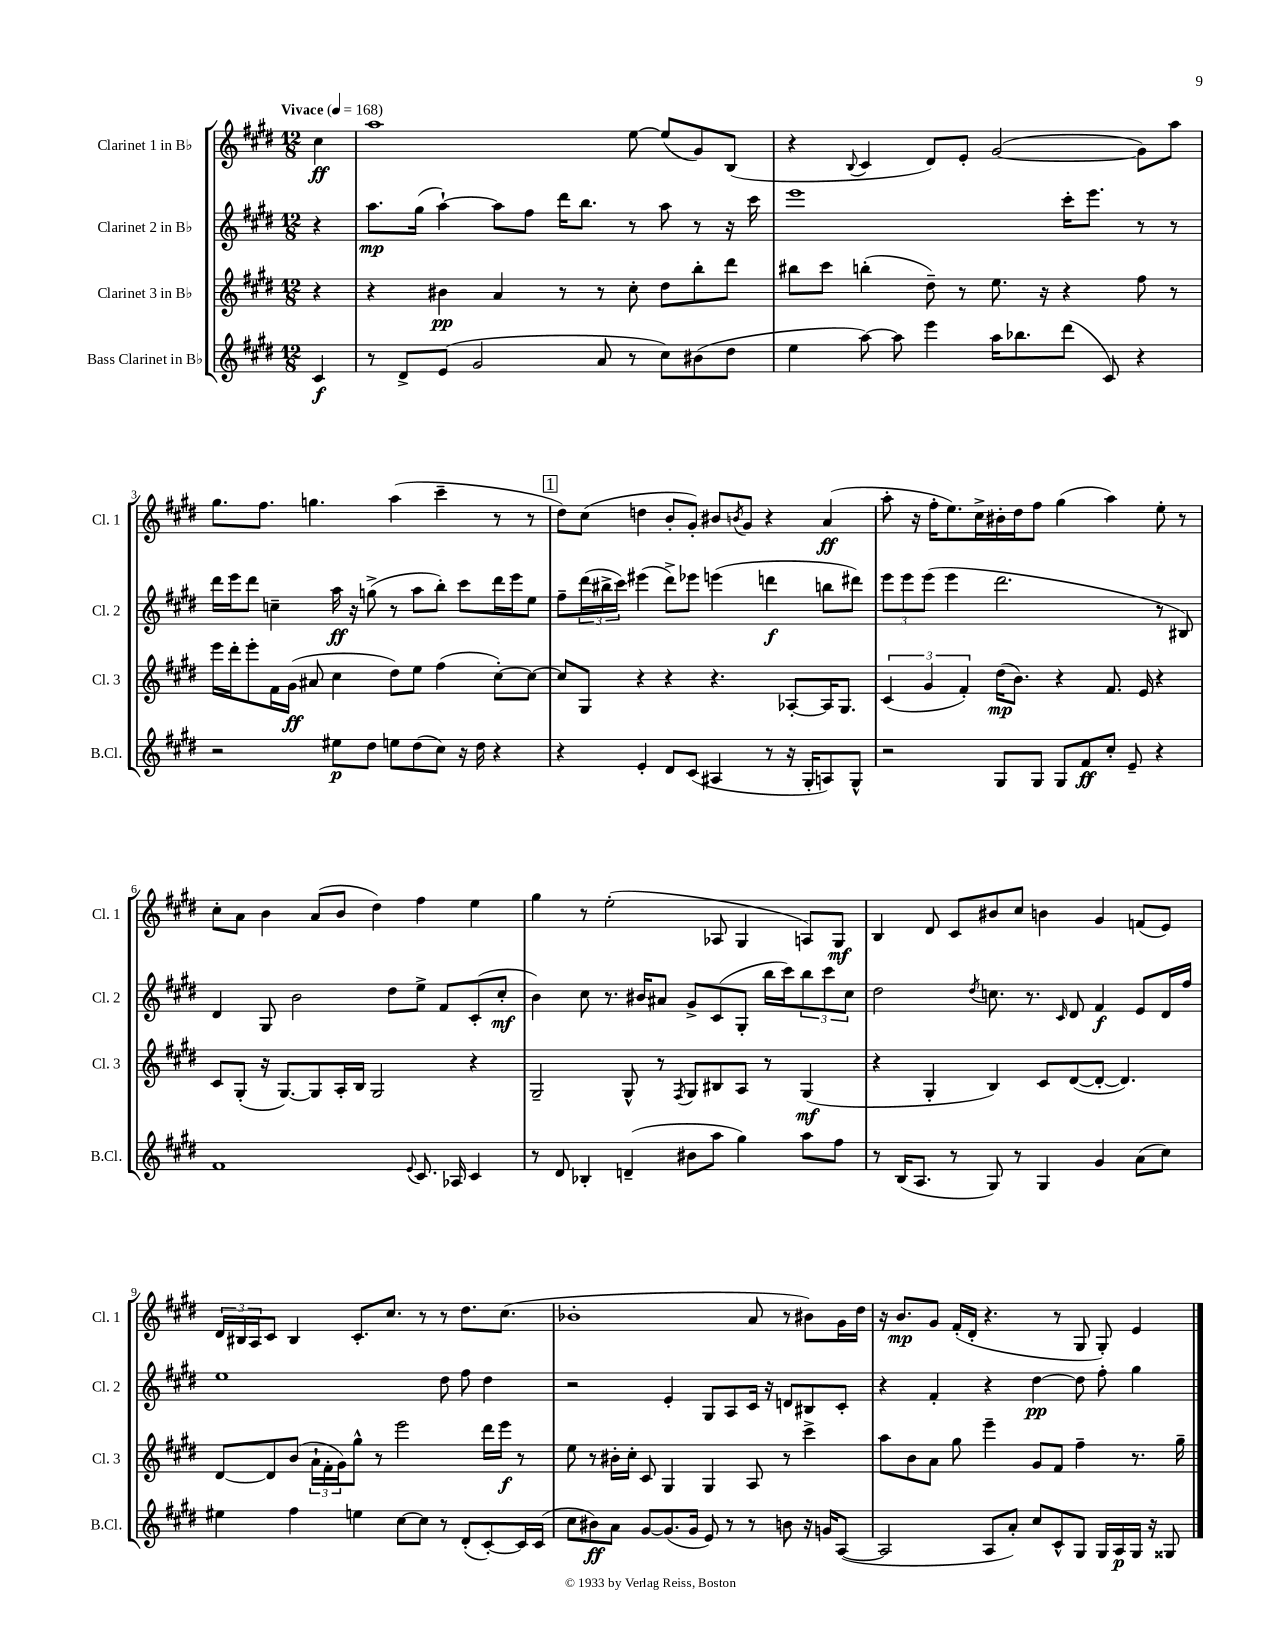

**kern	**dynam	**kern	**dynam	**kern	**dynam	**kern	**dynam
*part4	*part4	*part3	*part3	*part2	*part2	*part1	*part1
*staff4	*staff4	*staff3	*staff3	*staff2	*staff2	*staff1	*staff1
*I"Bass Clarinet in B♭	*	*I"Clarinet 3 in B♭	*	*I"Clarinet 2 in B♭	*	*I"Clarinet 1 in B♭	*
*I'B.Cl.	*	*I'Cl. 3	*	*I'Cl. 2	*	*I'Cl. 1	*
*clefG2	*	*clefG2	*	*clefG2	*	*clefG2	*
*k[f#c#g#d#]	*	*k[f#c#g#d#]	*	*k[f#c#g#d#]	*	*k[f#c#g#d#]	*
*M12/8	*	*M12/8	*	*M12/8	*	*M12/8	*
*MM168	*	*MM168	*	*MM168	*	*MM168	*
=	=	=	=	=	=	=	=
!	!	!	!	!	!	!LO:TX:a:B:t=Vivace	!
4c#/	f	4r	.	4r	.	4cc#\	ff
=1	=1	=1	=1	=1	=1	=1	=1
8r	.	4r	.	8.aa\L	mp	1aa	.
8d#^/L	.	.	.	.	.	.	.
.	.	.	.	(16gg#\Jk	.	.	.
(8e/J	.	4b#X\	pp	[4aa`\)	.	.	.
2g#/	.	.	.	.	.	.	.
.	.	4a/	.	8aa\L]	.	.	.
.	.	.	.	8ff#\J	.	.	.
.	.	8r	.	16ddd#\KL	.	.	.
.	.	.	.	8.bb\J	.	.	.
8a/	.	8r	.	.	.	.	.
8r	.	8cc#'\	.	8r	.	[8ee\	.
8cc#\L)	.	8dd#\L	.	8aa\	.	(8ee/L]	.
(8b#X\	.	8bb'\	.	8r	.	8g#/)	.
8dd#\J	.	8ddd#\J	.	16r	.	(8B/J	.
.	.	.	.	16ccc#\	.	.	.
=2	=2	=2	=2	=2	=2	=2	=2
4ee\	.	8bb#X\L	.	1eee	.	4r	.
.	.	8ccc#\J	.	.	.	.	.
.	.	.	.	.	.	8qqB/	.
[8aa\)	.	(4bbn'\	.	.	.	4c#/	.
8aa\]	.	.	.	.	.	.	.
4eee\	.	8dd#~\)	.	.	.	8d#/L)	.
.	.	8r	.	.	.	8e'/J	.
16aa\KL	.	8.ee\	.	.	.	([2g#/	.
8.bb-X\	.	.	.	.	.	.	.
.	.	16r	.	.	.	.	.
(8ddd#\J	.	4r	.	16ccc#'\KL	.	.	.
.	.	.	.	8.eee\J	.	.	.
8c#/)	.	.	.	.	.	.	.
4r	.	8ff#\	.	8r	.	8g#\L])	.
.	.	8r	.	8r	.	8aa\J	.
!!LO:LB:g=z
=3	=3	=3	=3	=3	=3	=3	=3
2r	.	16eee\LL	.	16ddd#\LL	.	8.gg#\L	.
.	.	16ddd#'\J	.	16eee\J	.	.	.
.	.	8eee'\	.	8ddd#\J	.	.	.
.	.	.	.	.	.	8.ff#\J	.
.	.	16f#\L	.	4ccn~\	.	.	.
.	.	(16g#\JJ	ff	.	.	.	.
.	.	8a#X/	.	.	.	4.ggn\	.
8ee#X\L	p	4cc#\	.	16aa\	ff	.	.
.	.	.	.	16r	.	.	.
8dd#\J	.	.	.	(8ggn^\	.	.	.
8een\L	.	8dd#\L)	.	8r	.	(4aa\	.
(8dd#\	.	8ee\J	.	8aa\L	.	.	.
8cc#\J)	.	(4ff#\	.	8bb'\J)	.	4ccc#~\	.
16r	.	.	.	8ccc#\L	.	.	.
16dd#\	.	.	.	.	.	.	.
4r	.	[8cc#'\L)	.	16ddd#\L	.	8r	.
.	.	.	.	16eee\J	.	.	.
.	.	8cc#\J_	.	8ee\J	.	8r	.
!!LO:REH:place=s1:t=1
=4	=4	=4	=4	=4	=4	=4	=4
4r	.	8cc#/L]	.	8ff#~\L	.	8dd#\L)	.
.	.	8G#/J	.	(24ddd#\L	.	(8cc#\J	.
.	.	.	.	24bb#X^\	.	.	.
.	.	.	.	24ccc#\JJ)	.	.	.
4e'/	.	4r	.	(4eee#X\	.	4ddn\	.
8d#/L	.	4r	.	8ddd#^\L)	.	8b'/L	.
(8c#/J	.	.	.	8eee-X\J	.	8g#'/J)	.
4A#X/	.	4.r	.	(4eeen\	.	8b#X/L	.
.	.	.	.	.	.	8qbn/	.
.	.	.	.	.	.	8g#/J	.
8r	.	.	.	4dddn\	f	4r	.
16r	.	[8A-X'/L	.	.	.	.	.
16G#'/KL	.	.	.	.	.	.	.
8An/)	.	16A-/K]	.	8bbn\L	.	(4a/	ff
.	.	8.G#/J	.	.	.	.	.
8G#^^/J	.	.	.	8ddd#X\J)	.	.	.
=5	=5	=5	=5	=5	=5	=5	=5
2r	.	(6c#/	.	12eee\L	.	8aa'\	.
.	.	.	.	12eee\	.	.	.
.	.	.	.	.	.	16r	.
.	.	6g#/	.	(12eee\J	.	.	.
.	.	.	.	.	.	16ff#'\KL	.
.	.	.	.	4eee\	.	8.ee\)	.
.	.	6f#'/)	.	.	.	.	.
.	.	.	.	.	.	16cc#^\L	.
8G#/L	.	(16dd#\KL	mp	2.ddd#\	.	16b#X'\	.
.	.	8.b\J)	.	.	.	16dd#\J	.
8G#/J	.	.	.	.	.	8ff#\J	.
8G#/L	.	4r	.	.	.	(4gg#\	.
8f#/	ff	.	.	.	.	.	.
8cc#'/J	.	8.f#/	.	.	.	4aa\)	.
8e~/	.	.	.	.	.	.	.
.	.	16e/	.	.	.	.	.
4r	.	4r	.	8r	.	8ee'\	.
.	.	.	.	8B#X/)	.	8r	.
!!LO:LB:g=z
=6	=6	=6	=6	=6	=6	=6	=6
1f#	.	8c#/L	.	4d#/	.	8cc#'\L	.
.	.	(8G#'/J	.	.	.	8a\J	.
.	.	16r	.	8G#/	.	4b\	.
.	.	[8.G#/L)	.	.	.	.	.
.	.	.	.	2b\	.	.	.
.	.	8G#/]	.	.	.	(8a/L	.
.	.	16A'/L	.	.	.	8b/J	.
.	.	16B/JJ	.	.	.	.	.
.	.	2G#/	.	.	.	4dd#\)	.
.	.	.	.	8dd#\L	.	.	.
8qqe/	.	.	.	.	.	.	.
8.c#/	.	.	.	8ee^\J	.	4ff#\	.
.	.	.	.	8f#/L	.	.	.
16A-X/	.	.	.	.	.	.	.
4c#/	.	4r	.	(8c#'/	.	4ee\	.
.	.	.	.	8cc#'/J	mf	.	.
=7	=7	=7	=7	=7	=7	=7	=7
8r	.	2G#~/	.	4b\)	.	4gg#\	.
8d#/	.	.	.	.	.	.	.
4B-X'/	.	.	.	8cc#\	.	8r	.
.	.	.	.	8.r	.	(2ee'\	.
(4dn~/	.	8G#^^/	.	.	.	.	.
.	.	.	.	16b#X/KL	.	.	.
.	.	8r	.	8a#X/J	.	.	.
.	.	8qF#/	.	.	.	.	.
8b#X\L	.	8G#/L	.	8g#^/L	.	.	.
8aa\J	.	8B#X/	.	(8c#/	.	8A-X/	.
4gg#\)	.	8A/J	.	8G#'/J	.	4G#/	.
.	.	8r	.	16bb\LL	.	.	.
.	.	.	.	16ccc#\J)	.	.	.
8aa\L	.	(4G#/	mf	12bb\	.	8An/L)	.
.	.	.	.	12ccc#\	.	.	.
8ff#\J	.	.	.	.	.	8G#/J	mf
.	.	.	.	12cc#\J	.	.	.
=8	=8	=8	=8	=8	=8	=8	=8
8r	.	4r	.	2dd#\	.	4B/	.
(16B/KL	.	.	.	.	.	.	.
8.A/J	.	.	.	.	.	.	.
.	.	4G#'/	.	.	.	8d#/	.
8r	.	.	.	.	.	8c#/L	.
.	.	.	.	8qdd#/	.	.	.
8G#/)	.	4B/)	.	8.ccn\	.	8b#X/	.
8r	.	.	.	.	.	8cc#/J	.
.	.	.	.	8.r	.	.	.
4G#/	.	8c#/L	.	.	.	4bn\	.
.	.	.	.	16qqc#/	.	.	.
.	.	([8d#/	.	8d#/	.	.	.
4g#/	.	8d#'/J_	.	4f#/	f	4g#/	.
.	.	4.d#/])	.	.	.	.	.
(8a\L	.	.	.	8e/L	.	(8fn/L	.
8cc#\J)	.	.	.	16d#/L	.	8e/J)	.
.	.	.	.	16ff#/JJ	.	.	.
!!LO:LB:g=z
=9	=9	=9	=9	=9	=9	=9	=9
4ee#X\	.	[8d#/L	.	1ee	.	24d#/LL	.
.	.	.	.	.	.	24B#X/	.
.	.	.	.	.	.	24A/J	.
.	.	8d#/]	.	.	.	8c#/J	.
4ff#\	.	(8b/J	.	.	.	4B#/	.
.	.	24a`\LL	.	.	.	.	.
.	.	24f#'\	.	.	.	.	.
.	.	24g#\J)	.	.	.	.	.
4een\	.	8gg#^^\J	.	.	.	8.c#'/L	.
.	.	8r	.	.	.	.	.
.	.	.	.	.	.	8.cc#/J	.
[8cc#\L	.	2eee\	.	.	.	.	.
8cc#\J]	.	.	.	.	.	8r	.
8r	.	.	.	8dd#\	.	8r	.
(8d#'/L	.	.	.	8ff#\	.	8.dd#\L	.
[8c#'/)	.	16ddd#\LL	.	4dd#\	.	.	.
.	.	16eee\JJ	f	.	.	(8.cc#\J	.
16c#/L]	.	8r	.	.	.	.	.
(16c#/JJ	.	.	.	.	.	.	.
=10	=10	=10	=10	=10	=10	=10	=10
8cc#\L	.	8ee\	.	2r	.	1b-X'	.
8b#X\)	ff	8r	.	.	.	.	.
8a\J	.	16b#X'\LL	.	.	.	.	.
.	.	16cc#'\JJ	.	.	.	.	.
[8g#/L	.	8c#/	.	.	.	.	.
(8.g#/]	.	4G#/	.	4e'/	.	.	.
16g#/Jk	.	.	.	.	.	.	.
8e/)	.	4G#/	.	8G#/L	.	.	.
8r	.	.	.	8A/	.	.	.
8r	.	8A/	.	16c#/Jk	.	8a/	.
.	.	.	.	16r	.	.	.
8bn\	.	8r	.	8dn/L	.	8r	.
16r	.	4ccc#^\	.	8B#X/	.	8b#X\L)	.
16gn/KL	.	.	.	.	.	.	.
([8A/J	.	.	.	8c#'/J	.	16g#\L	.
.	.	.	.	.	.	16dd#\JJ	.
=11	=11	=11	=11	=11	=11	=11	=11
2A/]	.	8aa\L	.	4r	.	16r	.
.	.	.	.	.	.	8.b/L	mp
.	.	8b\	.	.	.	.	.
.	.	8a\J	.	4f#'/	.	8g#/J	.
.	.	8gg#\	.	.	.	(16f#'/LL	.
.	.	.	.	.	.	16d#'/JJ	.
8A/L	.	4eee~\	.	4r	.	4.r	.
8a'/J)	.	.	.	.	.	.	.
8cc#/L	.	8g#/L	.	[4dd#\	pp	.	.
8c#^^/	.	8f#/J	.	.	.	8r	.
8G#/J	.	4ff#~\	.	8dd#\]	.	8G#/	.
16G#/LL	.	.	.	8ff#'\	.	8G#'/)	.
16A/	p	.	.	.	.	.	.
16G#/JJ	.	8.r	.	4gg#\	.	4e/	.
16r	.	.	.	.	.	.	.
8G##X/	.	.	.	.	.	.	.
.	.	16gg#~\	.	.	.	.	.
==	==	==	==	==	==	==	==
*-	*-	*-	*-	*-	*-	*-	*-
